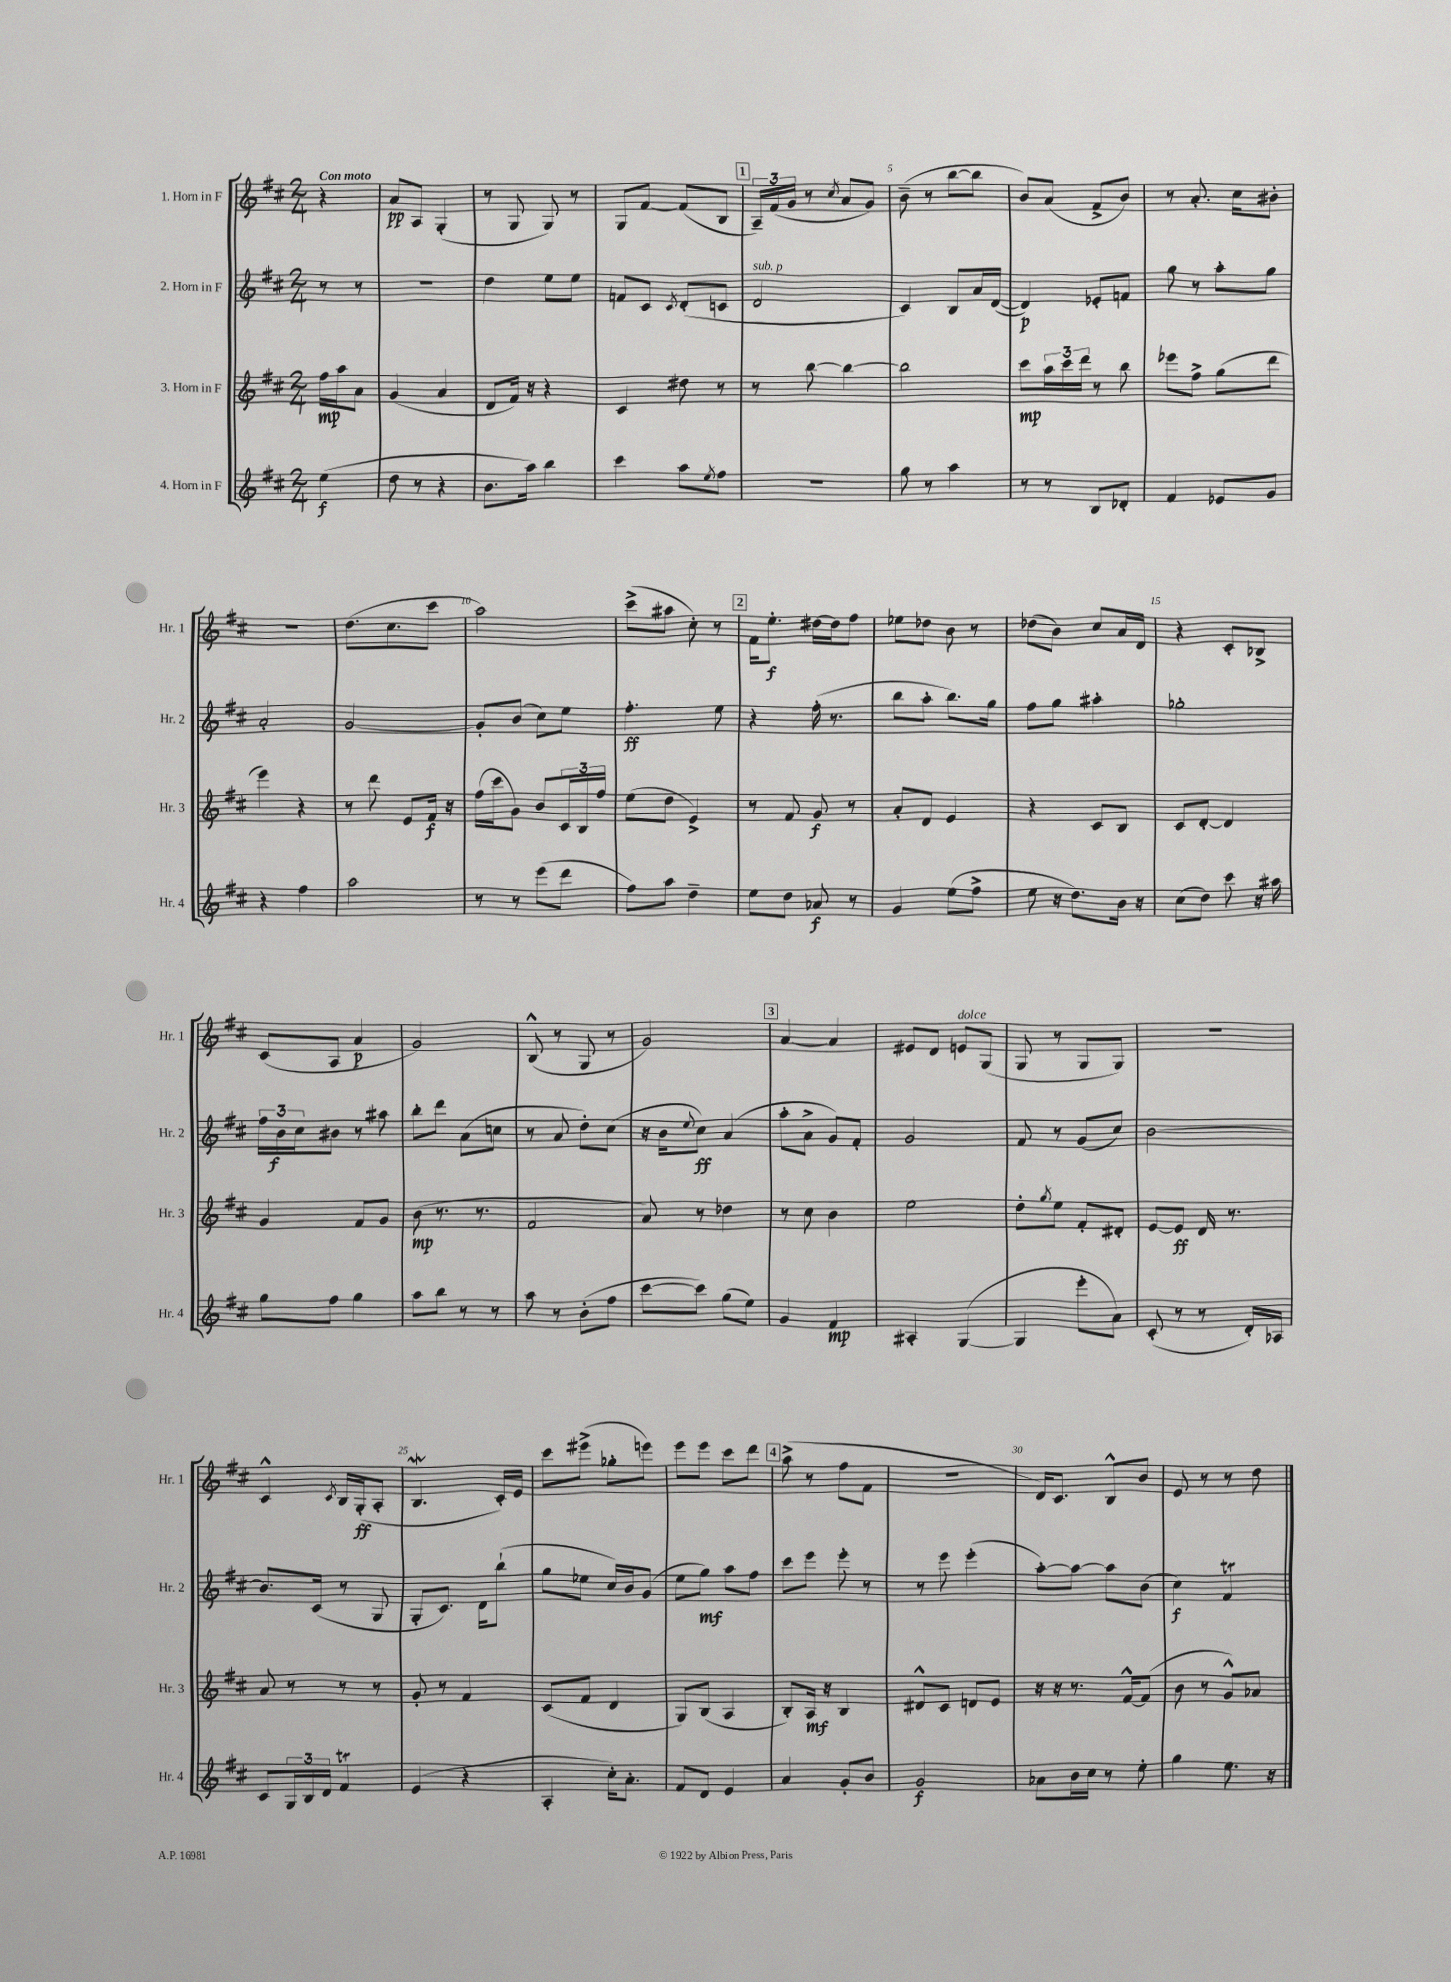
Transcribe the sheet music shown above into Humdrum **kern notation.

**kern	**kern	**kern	**kern
*staff4	*staff3	*staff2	*staff1
*clefG2	*clefG2	*clefG2	*clefG2
*k[f#c#]	*k[f#c#]	*k[f#c#]	*k[f#c#]
*M2/4	*M2/4	*M2/4	*M2/4
(4ee	16ff#	8r	4r
.	16aa	.	.
.	8a	8r	.
=	=	=	=
8dd	(4g	2r	8a
8r	.	.	8A
4r	4a	.	(4G'
=	=	=	=
8.b	8d	4dd	8r
.	16f#)	.	8G
16aa)	16r	.	.
4bb	4r	8ee	8G)
.	.	8ee	8r
=	=	=	=
4ccc#	4c#	8f	8G
.	.	8c#	[8f#
.	.	8qc#	.
8aa	8dd#	(8d'	(8f#]
8qee	.	.	.
8ff#	8r	8c	8B
=	=	=	=
2r	8r	2d	24A~)
.	.	.	(24f#
.	.	.	24g
.	[8bb	.	8r
.	.	.	8qcc#
.	4bb_	.	8a
.	.	.	8g)
=	=	=	=
8gg	2bb]	4c#)	(8b~
8r	.	.	8r
4aa	.	8B	[8bb
.	.	16a	8bb]
.	.	([16d	.
=	=	=	=
8r	8ccc#	4d])	8b)
8r	24aa	.	(8a
.	24ccc#	.	.
.	24ddd	.	.
8B	8r	8e-'	8f#^
8d-'	8bb	8f	8b)
=	=	=	=
4f#	8eee-	8gg	8r
.	8ff#^	8r	8.a'
8e-	(8gg	8aa'	.
.	.	.	16cc#
8g	8ddd	8gg	8b#'
=	=	=	=
4r	4eee)	2a'	2r
4ff#	4r	.	.
=	=	=	=
2aa	8r	[2g	(8.dd
.	8ddd	.	.
.	.	.	8.cc#
.	8e	.	.
.	16f#	.	8ccc#
.	16r	.	.
=	=	=	=
8r	(16ff#	8g']	2aa)
.	16ccc#	.	.
8r	8g)	(8b	.
(8eee	8b	8cc#)	.
8ddd	24c#	8ee	.
.	24B	.	.
.	24ff#	.	.
=	=	=	=
8ff#)	(8ee	4.ff#'	(8ccc#^
8aa	8dd	.	8aa#
4dd~	4e^)	.	8cc#')
.	.	8ee	8r
=	=	=	=
8ee	8r	4r	16f#
.	.	.	8.ee'
8dd	8f#	.	.
8a-	8g	(16ff#'	[16dd#
.	.	8.r	16dd#]
8r	8r	.	8ff#
=	=	=	=
4g	8a'	8bb	8ee-
.	8d	8aa'	8dd-
(8ee	4e	8.bb)	8b
8ff#^	.	.	8r
.	.	16gg	.
=	=	=	=
8ee	4r	8ff#	(8dd-
16r	.	8gg	8b)
8.dd)	.	.	.
.	8c#	4aa#'	8cc#
16b	8B	.	16a
16r	.	.	16d
=	=	=	=
(8cc#	8c#	2gg-'	4r
8dd)	[8d'	.	.
8ccc#	4d]	.	8c#'
16r	.	.	8B-^
16aa#	.	.	.
=	=	=	=
8gg	4g	24ff#	(8c#
.	.	24b	.
.	.	24cc#	.
8ff#	.	8b#	8A
4gg	8f#	8r	4a
.	8g	8aa#	.
=	=	=	=
8aa	(8b	8bb'	2g)
8bb	8.r	8ddd	.
8r	.	(8a	.
.	8.r	.	.
8r	.	8cc	.
=	=	=	=
8aa	2f#	8r	(8B^^
8r	.	8a	8r
(8b'	.	8dd')	8G
8ff#	.	(8cc#	8r
=	=	=	=
[8ccc#	8a)	16r	2g)
.	.	16b	.
.	.	8qqee	.
8ccc#])	8r	8cc#)	.
(8gg	4dd-	(4a	.
8ee)	.	.	.
=	=	=	=
4g	8r	8aa'	[4a
.	8cc#	8a^	.
4f#	4b	8g)	4a]
.	.	8f#'	.
=	=	=	=
4A#'	2ee	2g	8e#
.	.	.	8d
([4G	.	.	8e
.	.	.	(8G
=	=	=	=
4G]	8dd'	8f#	8G
.	8qgg	.	.
.	8ee	8r	8r
8eee'	8f#'	(8g	8G
8a)	8d#'	8cc#)	8G)
=	=	=	=
(8c#'	[8e	[2b	2r
8r	8e]	.	.
8r	16d	.	.
.	8.r	.	.
16d')	.	.	.
16A-	.	.	.
=	=	=	=
8c#	8a	8.b]	4c#^^
24G	8r	.	.
24B	.	.	.
.	.	(16c#	.
24d	.	.	.
.	.	.	8qc#
4f#	8r	8r	16B
.	.	.	(16G'
.	8r	8G	8A'
=	=	=	=
(4e	8g'	8G'	4.B
.	8r	8.c#)	.
4r	4f#	.	.
.	.	16d	.
.	.	(8bb`	16c#')
.	.	.	16e
=	=	=	=
4A'	(8c#	8gg	8ccc#
.	8f#	8ee-	(8eee#^
16cc#')	4d	16cc#)	8gg-'
8.a'	.	16b	.
.	.	(8g	8eee)
=	=	=	=
8f#	8G)	8ee	8eee
8d	(8B	8gg)	8eee
4e	4A	8aa	8ccc#
.	.	8ff#	8ddd
=	=	=	=
4a	8B')	8ccc#	(8aa^
.	16A	8eee	8r
.	16r	.	.
8g'	4B	8eee'	8ff#
8b	.	8r	8f#
=	=	=	=
2g	8d#^^	8r	2r
.	8c#	8eee	.
.	8d	(4eee'	.
.	8e	.	.
=	=	=	=
8a-	16r	[8aa')	16d)
.	16r	.	8.c#
16b	8.r	8aa_	.
16cc#	.	.	.
8r	.	8aa]	8B^^
.	[16f#^^	.	.
8ee'	(8f#]	(8b	8b
=	=	=	=
4gg	8b	4cc#)	8e
.	8r	.	8r
8.ee	8g^^)	4f#	8r
.	8a-	.	8dd
16r	.	.	.
==	==	==	==
*-	*-	*-	*-
